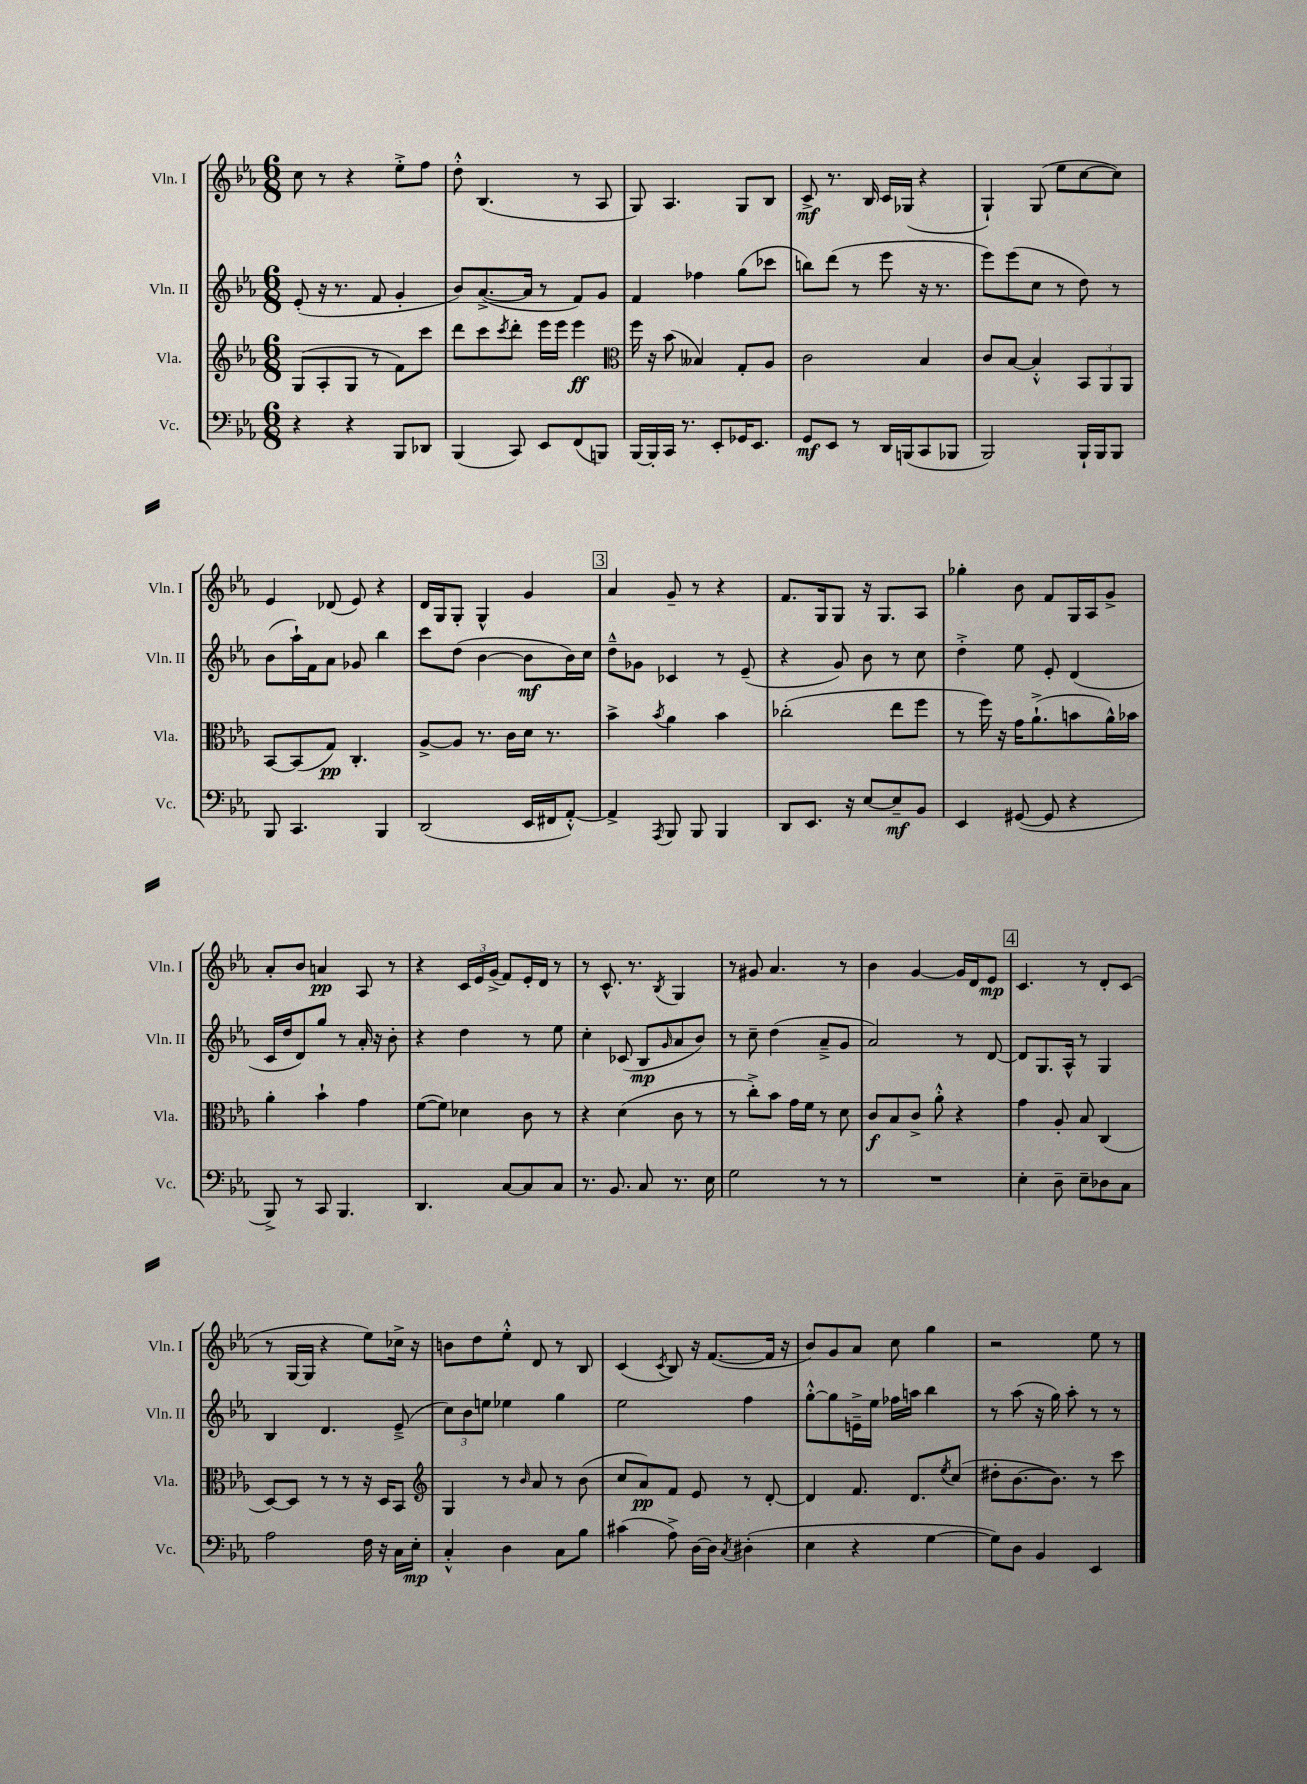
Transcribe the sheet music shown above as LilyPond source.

<<
\new StaffGroup <<
\new Staff = "s0" \with { instrumentName = "Vln. I" shortInstrumentName = "Vln. I" } {
    \clef treble \key ees \major \numericTimeSignature \time 6/8
    c''8 r8 r4 ees''8-.-> f''8 |
    d''8-.-^ bes4.( r8 aes8 |
    g8) aes4. g8 bes8 |
    c'8->\mf r8. bes16 c'16 ges16( r4 |
    g4-!) g8( ees''8 c''8~ c''8) |
    ees'4 des'8( ees'8) r4 |
    d'16 g16 g8-. g4-^ g'4 |
    \mark \markup { \box "3" } aes'4 g'8-- r8 r4 |
    f'8. g16 g8 r16 g8. aes8 |
    ges''4-. bes'8 f'8 g16 aes16 g'8-> |
    aes'8-. bes'8 a'4\pp aes8 r8 |
    r4 \tuplet 3/2 { c'16 ees'16 g'16->( } f'8) ees'16-. d'16 r8 |
    r8 c'8.-^ r8. \acciaccatura { bes8 } g4 |
    r8 gis'8 aes'4. r8 |
    bes'4 g'4~ g'16 d'16 ees'8\mp |
    \mark \markup { \box "4" } c'4. r8 d'8-. c'8( |
    r8 g16~ g16 r4 ees''8) ces''16-> r16 |
    b'8 d''8 ees''8-.-^ d'8 r8 bes8 |
    c'4( \acciaccatura { c'8 } bes8) r16 f'8.~( f'16 r16 |
    bes'8) g'8 aes'8 c''8 g''4 |
    r2 ees''8 r8 \bar "|." |
}
\new Staff = "s1" \with { instrumentName = "Vln. II" shortInstrumentName = "Vln. II" } {
    \clef treble \key ees \major \numericTimeSignature \time 6/8
    ees'8-.( r16 r8. f'8 g'4-. |
    bes'8) aes'8.~->( aes'16 r8 f'8) g'8 |
    f'4 fes''4 g''8( ces'''8 |
    b''8) d'''8( r8 ees'''8 r16 r8. |
    ees'''8) ees'''8( c''8 r8 d''8) r8 |
    bes'8( aes''16-!) f'16 aes'8 ges'8 bes''4 |
    c'''8 d''8( bes'4~ bes'8\mf bes'16) c''16 |
    \mark \markup { \box "3" } d''8---^ ges'8 ces'4 r8 ees'8--( |
    r4 g'8) bes'8 r8 c''8 |
    d''4-.-> ees''8 ees'8-. d'4( |
    c'16 d''16 d'8) g''8 r8 aes'16-. r16 bes'8-. |
    r4 d''4 r8 ees''8 |
    c''4-. ces'8( bes8\mp \grace { g'16 } aes'8 bes'8) |
    r8 c''8-- d''4( aes'8---> g'8 |
    aes'2) r8 d'8~ |
    \mark \markup { \box "4" } d'8 g8. aes16-^ r8 g4 |
    bes4 d'4. ees'8--->( |
    \tuplet 3/2 { c''8) bes'8 e''8 } ees''4 g''4 |
    ees''2 f''4 |
    g''8~-.-^ g''8 e'16---> ees''16 fes''16 a''16 bes''4 |
    r8 aes''8( r16 g''16) aes''8-. r8 r8 \bar "|." |
}
\new Staff = "s2" \with { instrumentName = "Vla." shortInstrumentName = "Vla." } {
    \clef treble \key ees \major \numericTimeSignature \time 6/8
    g8( aes8-. g8 r8 f'8) c'''8 |
    d'''8 c'''8 \acciaccatura { c'''8 } d'''8-. ees'''16 ees'''16 ees'''4\ff |
    \clef alto f''16 r16 bes'8( beses4) g8-. aes8 |
    c'2 bes4 |
    c'8 bes8~ bes4-.-^ \tuplet 3/2 { bes,8 aes,8 aes,8 } |
    bes,8~ bes,8( g8\pp) c4.-. |
    aes8~-> aes8 r8. c'16 d'16 r8. |
    \mark \markup { \box "3" } bes'4-> \acciaccatura { bes'8 } aes'4 bes'4 |
    ces''2-.( ees''8 f''8 |
    r8 f''16) r16 g'16 aes'8.-!->( b'8 aes'16-^) bes'16 |
    aes'4-. bes'4-! g'4 |
    f'8~( f'8) des'4 c'8 r8 |
    r4 d'4( c'8 r8 |
    r8 c''8-.->) bes'8 g'16 f'16 r8 d'8 |
    c'8\f bes8 c'8-> aes'8-.-^ r4 |
    \mark \markup { \box "4" } g'4 aes8-. bes8 c4( |
    d8~) d8 r8 r8 r16 d16 bes,8 |
    \clef treble g4 r8 \grace { bes'16 } aes'8 r8 bes'8( |
    c''8 aes'8\pp) f'8 ees'8 r8 d'8~-. |
    d'4 f'8. d'8. \acciaccatura { ees''8 } c''8( |
    dis''8-. bes'8.~ bes'8.) r8 c'''8 \bar "|." |
}
\new Staff = "s3" \with { instrumentName = "Vc." shortInstrumentName = "Vc." } {
    \clef bass \key ees \major \numericTimeSignature \time 6/8
    r4 r4 bes,,8 des,8 |
    bes,,4( c,8) ees,8 f,8( b,,8) |
    bes,,16~ bes,,16-. c,16 r8. ees,8-. ges,16 ees,8. |
    g,8\mf ees,8 r8 d,16 b,,16( c,8 bes,,8 |
    bes,,2) bes,,16-! bes,,16 bes,,8 |
    bes,,8 c,4. bes,,4 |
    d,2( ees,16 fis,16 aes,8~-.-^) |
    \mark \markup { \box "3" } aes,4-> \acciaccatura { aes,,8 } bes,,8 bes,,8 bes,,4 |
    d,8 ees,8. r16 ees8~ ees8--\mf bes,8 |
    ees,4 gis,8~( gis,8 r4 |
    bes,,8->) r8 c,8 bes,,4. |
    d,4. c8~ c8 c8 |
    r8. bes,8. c8 r8. ees16 |
    g2 r8 r8 |
    R2. |
    \mark \markup { \box "4" } ees4-. d8-- ees8-- des8 c8 |
    aes2 f16 r16 c16 ees16-.\mp |
    c4-.-^ d4 c8 bes8 |
    cis'4( aes8->) d16~ d16 \acciaccatura { c8 } dis4-.( |
    ees4 r4 g4~ |
    g8) d8 bes,4 ees,4 \bar "|." |
}
>>
>>
\layout { \context { \Score \remove "Bar_number_engraver" } }
